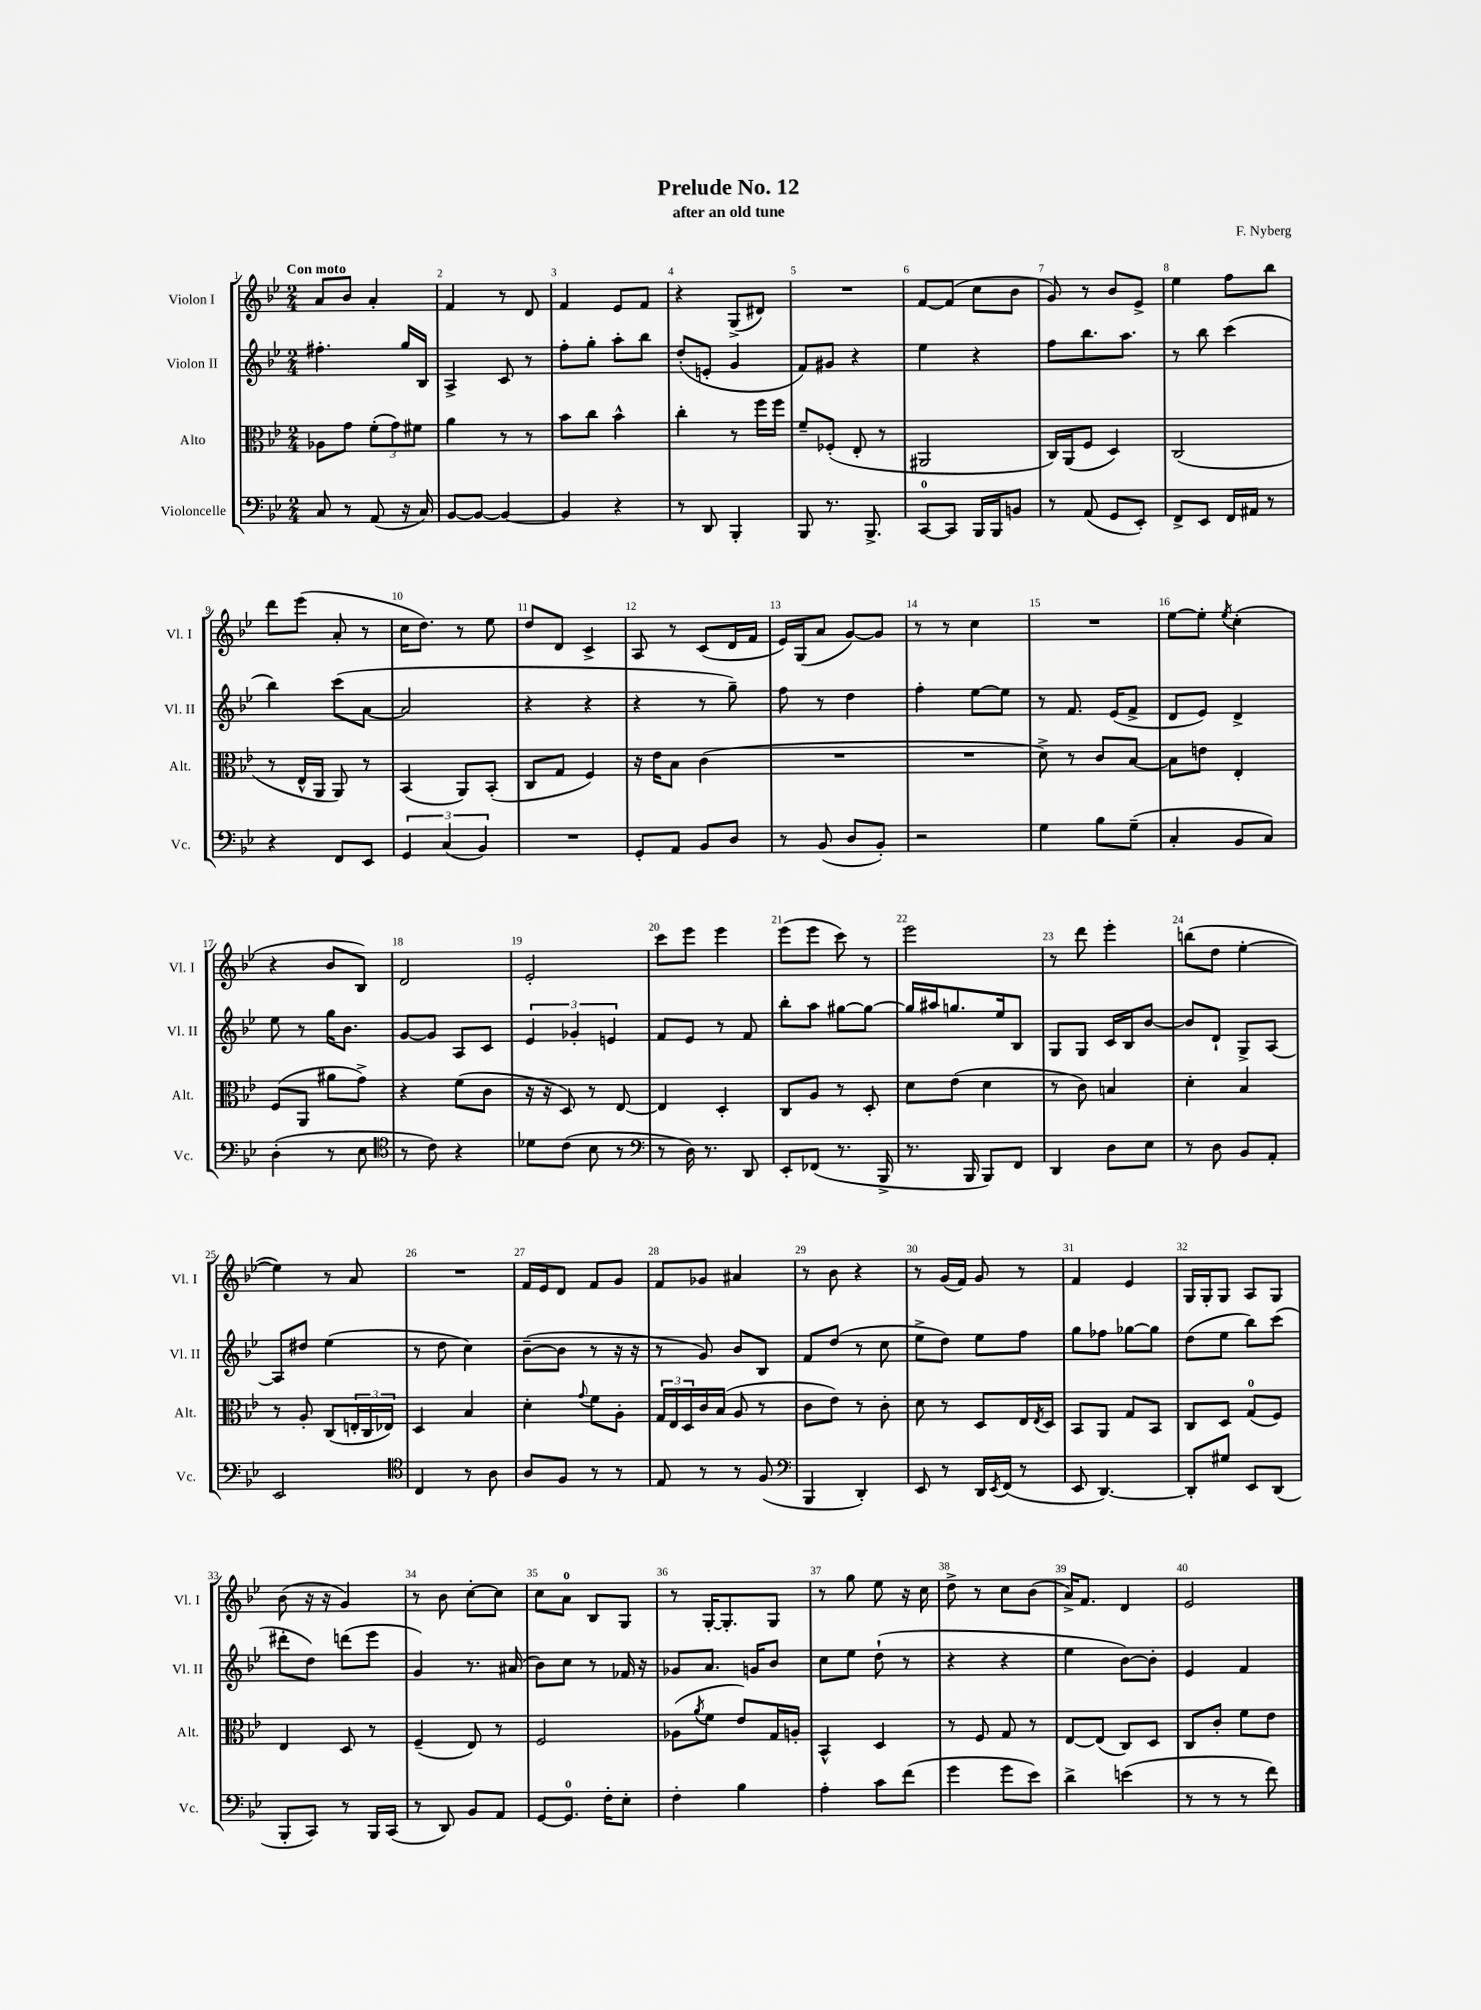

**kern	**kern	**kern	**kern
*staff4	*staff3	*staff2	*staff1
*clefF4	*clefC3	*clefG2	*clefG2
*k[b-e-]	*k[b-e-]	*k[b-e-]	*k[b-e-]
*M2/4	*M2/4	*M2/4	*M2/4
8C/	8A-\L	4.ff#'\	8a/L
8r	8g\J	.	8b-/J
(8AA/	(12f'\L	.	4a'/
.	12g\)	.	.
16r	.	16gg/LL	.
.	12f#\J	.	.
16C/)	.	16B-/JJ	.
=	=	=	=
[8BB-/L	4a\	4A^/	4f/
8BB-/_J	.	.	.
4BB-/_	8r	8c/	8r
.	8r	8r	8d/
=	=	=	=
4BB-/]	8b-\L	8ff'\L	4f/
.	8cc\J	8gg'\J	.
4r	4b-^^\	8aa'\L	8e-/L
.	.	8bb-\J	8f/J
=	=	=	=
8r	4cc'\	(8dd'/L	4r
8DD/	.	8e'/J	.
4BBB-'/	8r	4g/	(8G^/L
.	16ff\LL	.	8d#/J)
.	16ff\JJ	.	.
=	=	=	=
8BBB-/	8f~/L	8f/L)	2r
8.r	(8F-'/J	8g#/J	.
.	8E-'/	4r	.
8.BBB-^/	.	.	.
.	8r	.	.
=	=	=	=
[8CC/L	2AA#/	4ee-\	[8f/L
8CC/]J	.	.	(8f/]J
16BBB-/LL	.	4r	8cc\L
16BBB-/J	.	.	.
8BB/J	.	.	8b-\J
=	=	=	=
8r	16C/LL)	8ff\L	8g/)
.	(16AA/J	.	.
(8AA/	8F/J	8.bb-\	8r
8GG/L	4D/)	.	8b-/L
.	.	8.aa\J	.
8EE-'/J)	.	.	8e-^/J
=	=	=	=
8FF^/L	(2C/	8r	4ee-\
8EE-/J	.	8bb-\	.
16FF/LL	.	(4ccc\	8ff\L
16AA#/JJ	.	.	.
8r	.	.	8bb-\J
=	=	=	=
4r	8r	4bb-\)	8ddd\L
.	16E-^^/LL	.	(8eee-\J
.	16AA/JJ	.	.
8FF/L	8AA/)	(8ccc\L	8a'/
8EE-/J	8r	[8a\J	8r
=	=	=	=
6GG/	(4BB-/	2a/]	16cc\LK
.	.	.	8.dd\J)
(6C/	.	.	.
.	8AA/L)	.	8r
6BB-/)	.	.	.
.	(8BB-'/J	.	8ee-\
=	=	=	=
2r	8C/L	4r	8dd/L
.	8G/J	.	8d/J
.	4F/)	4r	4c^/
=	=	=	=
8GG'/L	16r	4r	8A/
.	16e-\LK	.	.
8AA/J	8B-\J	.	8r
8BB-/L	(4c\	8r	(8c/L
8D/J	.	8gg~\)	16d/L
.	.	.	16f/JJ
=	=	=	=
8r	2r	8ff\	16e-/LL)
.	.	.	(16G/J
(8BB-/	.	8r	8a/J
8D/L	.	4dd\	[8g/L)
8BB-'/J)	.	.	8g/]J
=	=	=	=
2r	2r	4ff'\	8r
.	.	.	8r
.	.	[8ee-\L	4cc\
.	.	8ee-\]J	.
=	=	=	=
4G\	8d^\)	8r	2r
.	8r	8.f/	.
8B-\L	8c/L	.	.
.	.	(16e-/LK	.
(8G~\J	[8B-/J	8f^/J	.
=	=	=	=
4C'/	8B-\]L	8d/L	[8ee-\L
.	8e\J	8e-/J)	8ee-'\]J
.	.	.	8qee-/
8BB-/L	4E-'/	4d^/	(4cc'\
8C/J)	.	.	.
=	=	=	=
(4D'\	(8F/L	8ee-\	4r
.	8AA/J	8r	.
8r	8a#\L	16gg\LK	8b-/L
.	.	8.b-\J	.
8E-\	8g^\J)	.	8B-/J)
=	=	=	=
*clefC4	*	*	*
8r	4r	[8g/L	2d/
8c\)	.	8g/]J	.
4r	(8f\L	8A/L	.
.	8c\J	8c/J	.
=	=	=	=
8d-\L	16r	6e-/	2e-'/
.	16r	.	.
(8c\J	8D/)	.	.
.	.	6g-'/	.
8B-\	8r	.	.
.	.	6e/	.
8r	[8E-/	.	.
=	=	=	=
*clefF4	*	*	*
8r	4E-/]	8f/L	8ccc\L
16D\)	.	8e-/J	8eee-\J
8.r	.	.	.
.	4D'/	8r	4eee-\
8DD/	.	8f/	.
=	=	=	=
8EE-'/L	8C/L	8bb-'\L	(8eee-\L
(8FF-/J	8A/J	8aa\J	8eee-\J
8.r	8r	[8gg#\L	8ccc\)
.	8D'/	8gg#\_J	8r
16BBB-^/	.	.	.
=	=	=	=
8.r	8d\L	16gg#/]LL	2eee-\
.	.	16aa#/J	.
.	(8e-\J	8.gg/	.
16BBB-/	.	.	.
8BBB-/L)	4d\	.	.
.	.	16ee-/k	.
8FF/J	.	8B-/J	.
=	=	=	=
4DD/	8r	8G/L	8r
.	8c\)	8G/J	8ddd\
8D\L	4B/	16c/LL	4eee-'\
.	.	16B-/J	.
8E-\J	.	[8b-/J	.
=	=	=	=
8r	4d'\	8b-/]L	(8bb\L
8D\	.	8d`/J	8dd\J
8BB-/L	4B-/	8G^/L	[4ee-'\
8AA'/J	.	[8A/J	.
=	=	=	=
2EE-/	8r	8A/]L	4ee-\])
.	8A'/	8dd#/J	.
.	(8C/L	(4ee-\	8r
.	24E'/L	.	8a/
.	24C/	.	.
.	24E-/JJ)	.	.
=	=	=	=
*clefC4	*	*	*
4C/	4D/	8r	2r
.	.	8dd\	.
8r	4B-/	4cc\)	.
8A\	.	.	.
=	=	=	=
8A/L	4d'\	([8b-~\L	16f/LL
.	.	.	16e-/J
8F/J	.	8b-\]J	8d/J
.	8qqg/	.	.
8r	8f\L	8r	8f/L
8r	8A'\J	16r	8g/J
.	.	16r	.
=	=	=	=
8E-/	24G/LL	8r	8f/L
.	24E-/	.	.
.	24D/	.	.
8r	16c/	8g/)	8g-/J
.	(16B-/JJ	.	.
8r	8A/	8b-/L	4a#/
(8F/	8r	8B-/J	.
=	=	=	=
*clefF4	*	*	*
4BBB-/	8c\L	8f/L	8r
.	8e-\J)	(8dd/J	8b-\
4DD'/)	8r	8r	4r
.	8c'\	8cc\	.
=	=	=	=
8EE-/	8d\	8ee-^\L	8r
8r	8r	8dd\J)	(16g/LL
.	.	.	16f/JJ)
16DD/LL	8D/L	8ee-\L	8g/
8qEE-/	.	.	.
(16FF/JJ	.	.	.
8r	16E-/L	8ff\J	8r
.	8qE-/	.	.
.	16D/JJ	.	.
=	=	=	=
8EE-/	8BB-/L	8gg\L	4f/
[4.DD/)	8AA/J	8ff-\J	.
.	8G/L	[8gg-\L	4e-/
.	8BB-/J	8gg-\]J	.
=	=	=	=
8DD'/]L	8C/L	(8dd\L	16G/LL
.	.	.	16G'/J
8G#/J	8D/J	8ee-\J	8G/J
8EE-/L	(8G/L	8bb-\L)	8A/L
(8DD/J	8F/J)	(8ccc\J	8G/J
=	=	=	=
8BBB-'/L	4E-/	8ddd#'\L	(8b-\
8CC/J)	.	8dd\J)	16r
.	.	.	16r
8r	8D/	(8ddd\L	4g/)
16BBB-/LL	8r	8eee-\J	.
(16CC/JJ	.	.	.
=	=	=	=
8r	(4F~/	4g/)	8r
8DD/)	.	.	8b-\
8BB-/L	8E-/)	8.r	[8cc'\L
8AA/J	8r	.	8cc\]J
.	.	(16a#/	.
=	=	=	=
[8GG/L	2F/	8b-\L)	8cc\L
8.GG/]J	.	8cc\J	8a\J
.	.	8r	8B-/L
16F'\LK	.	.	.
8E-'\J	.	16f-/	8G/J
.	.	16r	.
=	=	=	=
4F'\	(8A-\L	8g-/L	8r
.	8qa/	.	.
.	8f\J	8.a/J	[16G'/LK
.	.	.	8.G'/]
4B-\	8e-/L)	.	.
.	.	16g/LK	.
.	16G/L	8b-/J	8G/J
.	16A'/JJ	.	.
=	=	=	=
4A'\	4BB-^^/	8cc\L	8r
.	.	8ee-\J	8gg\
8c\L	4D/	(8dd`\	8ee-\
(8f\J	.	8r	16r
.	.	.	16cc\
=	=	=	=
4g\	8r	4r	8dd^\
.	8F/	.	8r
8g\L	8G/	4r	8cc\L
8e-\J)	8r	.	(8b-\J
=	=	=	=
4d^\	[8E-/L	4ee-\	16a^/LK)
.	.	.	8.f/J
.	(8E-/]J	.	.
(4e\	8C/L)	[8b-\L)	4d/
.	8D/J	8b-'\]J	.
=	=	=	=
8r	8C/L	4e-/	2e-/
8r	8c'/J	.	.
8r	8f\L	4f/	.
8f\)	8e-\J	.	.
==	==	==	==
*-	*-	*-	*-
